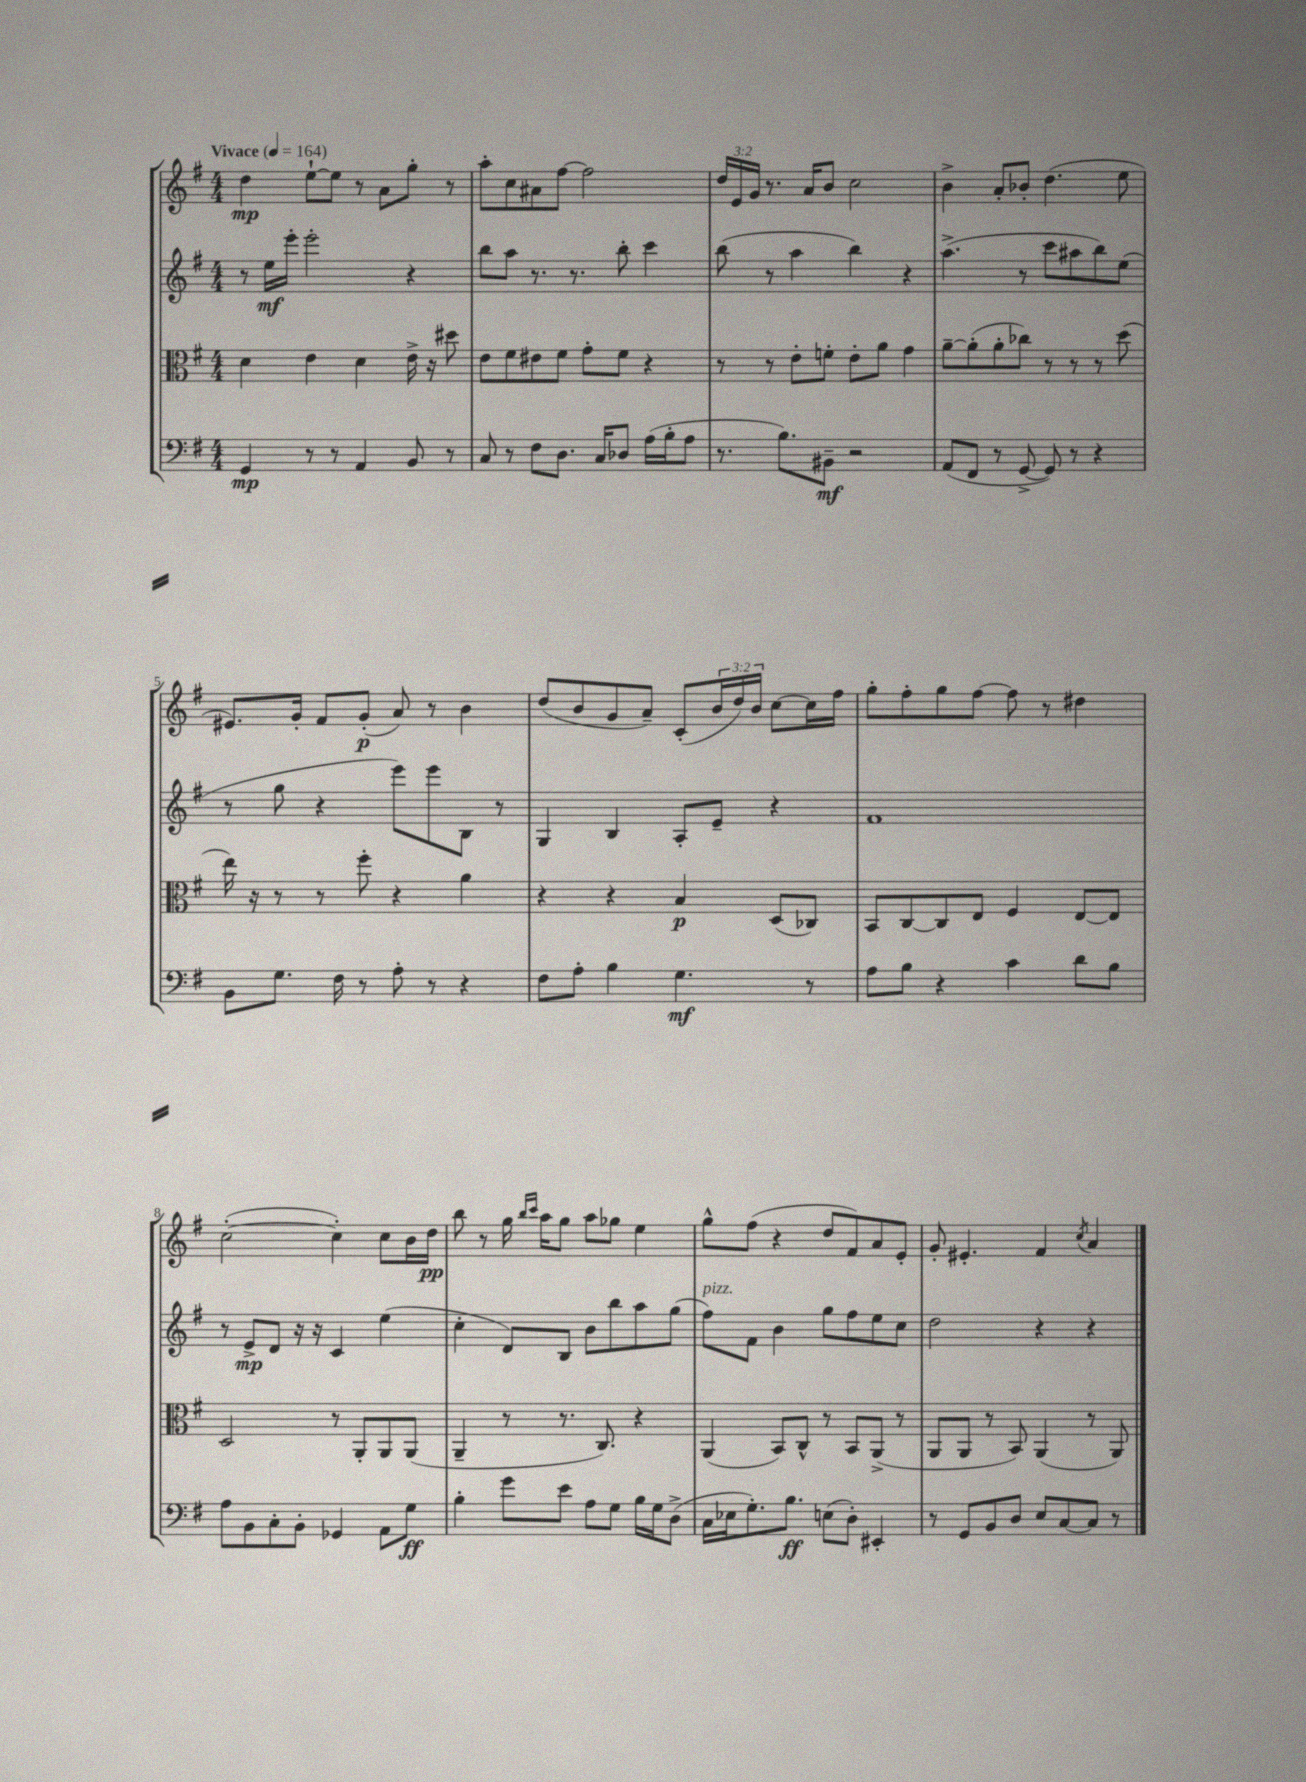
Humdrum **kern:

**kern	**dynam	**kern	**dynam	**kern	**dynam	**kern	**dynam
*part4	*part4	*part3	*part3	*part2	*part2	*part1	*part1
*staff4	*staff4	*staff3	*staff3	*staff2	*staff2	*staff1	*staff1
*clefF4	*	*clefC3	*	*clefG2	*	*clefG2	*
*k[f#]	*	*k[f#]	*	*k[f#]	*	*k[f#]	*
*M4/4	*	*M4/4	*	*M4/4	*	*M4/4	*
*MM164	*	*MM164	*	*MM164	*	*MM164	*
=1	=1	=1	=1	=1	=1	=1	=1
!	!	!	!	!	!	!LO:TX:a:B:t=Vivace	!
4GG/	mp	4d\	.	8r	.	4dd\	mp
.	.	.	.	16ee\LL	mf	.	.
.	.	.	.	16eee'\JJ	.	.	.
8r	.	4e\	.	2eee'\	.	[8ee`\L	.
8r	.	.	.	.	.	8ee\J]	.
4AA/	.	4d\	.	.	.	8r	.
.	.	.	.	.	.	8a\L	.
8BB/	.	16e^\	.	4r	.	8gg'\J	.
.	.	16r	.	.	.	.	.
8r	.	8dd#X\	.	.	.	8r	.
=2	=2	=2	=2	=2	=2	=2	=2
8C/	.	8e\L	.	8bb\L	.	8aa'\L	.
8r	.	8f#\	.	8aa\J	.	8cc\	.
8F#\L	.	8e#X\	.	8.r	.	8a#X\	.
8.D\J	.	8f#\J	.	.	.	[8ff#\J	.
.	.	.	.	8.r	.	.	.
.	.	8g'\L	.	.	.	2ff#\]	.
16C/KL	.	.	.	.	.	.	.
8D-X/J	.	8f#\J	.	8bb'\	.	.	.
(16A\LL	.	4r	.	4ccc\	.	.	.
16B'\J	.	.	.	.	.	.	.
8A\J	.	.	.	.	.	.	.
=3	=3	=3	=3	=3	=3	=3	=3
8.r	.	8r	.	(8bb\	.	24dd/LL	.
.	.	.	.	.	.	24e/	.
.	.	.	.	.	.	24g/JJ	.
.	.	8r	.	8r	.	8.r	.
8.B\L)	.	.	.	.	.	.	.
.	.	8e'\L	.	4aa\	.	.	.
.	.	.	.	.	.	16a/KL	.
8BB#X~\J	mf	8fn'\J	.	.	.	8b/J	.
2r	.	8e'\L	.	4bb\)	.	2cc\	.
.	.	8a\J	.	.	.	.	.
.	.	4g\	.	4r	.	.	.
=4	=4	=4	=4	=4	=4	=4	=4
(8AA/L	.	[8a~\L	.	(4.aa^\	.	4b^\	.
8FF#/J	.	(8a'\]	.	.	.	.	.
8r	.	8a'\	.	.	.	8a'/L	.
[8GG^/	.	8cc-X\J)	.	8r	.	8b-X'/J	.
8GG/])	.	8r	.	8ccc\L	.	(4.dd\	.
8r	.	8r	.	8aa#X\	.	.	.
4r	.	8r	.	8bb\)	.	.	.
.	.	(8dd\	.	(8ee\J	.	8ee\	.
!!LO:LB:g=z
=5	=5	=5	=5	=5	=5	=5	=5
8BB\L	.	16ee\)	.	8r	.	8.e#X/L)	.
.	.	16r	.	.	.	.	.
8.G\J	.	8r	.	8gg\	.	.	.
.	.	.	.	.	.	16g'/Jk	.
.	.	8r	.	4r	.	8f#/L	.
16F#\	.	.	.	.	.	.	.
8r	.	8ff#'\	.	.	.	(8g'/J	p
8A'\	.	4r	.	8eee\L)	.	8a/)	.
8r	.	.	.	8eee\	.	8r	.
4r	.	4a\	.	8B\J	.	4b\	.
.	.	.	.	8r	.	.	.
=6	=6	=6	=6	=6	=6	=6	=6
8F#\L	.	4r	.	4G/	.	(8dd/L	.
8A'\J	.	.	.	.	.	8b/	.
4B\	.	4r	.	4B/	.	8g/	.
.	.	.	.	.	.	8a~/J)	.
4.G\	mf	4B/	p	8A'/L	.	(8c'/L	.
.	.	.	.	8e~/J	.	24b/L	.
.	.	.	.	.	.	24dd/)	.
.	.	.	.	.	.	24b/JJ	.
.	.	(8D/L	.	4r	.	[8cc\L	.
8r	.	8C-X/J)	.	.	.	16cc\L]	.
.	.	.	.	.	.	16ff#\JJ	.
=7	=7	=7	=7	=7	=7	=7	=7
8A\L	.	8BB/L	.	1f#	.	8gg'\L	.
8B\J	.	[8C/	.	.	.	8ff#'\	.
4r	.	8C/]	.	.	.	8gg\	.
.	.	8E/J	.	.	.	[8ff#\J	.
4c\	.	4F#/	.	.	.	8ff#\]	.
.	.	.	.	.	.	8r	.
8d\L	.	[8E/L	.	.	.	4dd#X\	.
8B\J	.	8E/J]	.	.	.	.	.
!!LO:LB:g=z
=8	=8	=8	=8	=8	=8	=8	=8
8A\L	.	2D/	.	8r	.	([2cc'\	.
8BB\	.	.	.	8e^/L	mp	.	.
8C'\	.	.	.	8d/J	.	.	.
8BB'\J	.	.	.	16r	.	.	.
.	.	.	.	16r	.	.	.
4GG-X/	.	8r	.	4c/	.	4cc'\])	.
.	.	8AA'/L	.	.	.	.	.
8AA\L	.	8AA/	.	(4ee\	.	8cc\L	.
8G\J	ff	(8AA/J	.	.	.	16b\L	.
.	.	.	.	.	.	16dd\JJ	pp
=9	=9	=9	=9	=9	=9	=9	=9
4B'\	.	4AA~/	.	4cc'\	.	8bb\	.
.	.	.	.	.	.	8r	.
8g\L	.	8r	.	8d/L)	.	16gg\	.
.	.	.	.	.	.	16qqbb/LL	.
.	.	.	.	.	.	16qqccc/JJ	.
.	.	.	.	.	.	16aa\KL	.
8e\J	.	8.r	.	8B/J	.	8gg\J	.
8A\L	.	.	.	8b\L	.	8aa\L	.
.	.	8.C/)	.	.	.	.	.
8G\J	.	.	.	8bb\	.	8gg-X\J	.
16B\LL	.	4r	.	8aa\	.	4ee\	.
16G\J	.	.	.	.	.	.	.
(8D^\J	.	.	.	(8gg\J	.	.	.
=10	=10	=10	=10	=10	=10	=10	=10
!	!	!	!	!LO:TX:a:i:t=pizz.	!	!	!
16C\LL	.	(4AA/	.	8ff#\L)	.	8gg^^\L	.
16E-X\J	.	.	.	.	.	.	.
8.G'\)	.	.	.	8f#\J	.	(8ff#\J	.
.	.	8BB/L)	.	4b\	.	4r	.
8.B\J	ff	.	.	.	.	.	.
.	.	8C^^/J	.	.	.	.	.
(8En\L	.	8r	.	8gg\L	.	8dd/L	.
8D'\J)	.	8BB/L	.	8ff#\	.	8f#/)	.
4EE#X'/	.	(8AA^/J	.	8ee\	.	8a/	.
.	.	8r	.	8cc\J	.	8e'/J	.
=11	=11	=11	=11	=11	=11	=11	=11
8r	.	8AA/L	.	2dd\	.	8g'/	.
8GG/L	.	8AA/J	.	.	.	4.e#X'/	.
8BB/	.	8r	.	.	.	.	.
8D/J	.	8BB/)	.	.	.	.	.
8E/L	.	(4AA/	.	4r	.	4f#/	.
[8C/	.	.	.	.	.	.	.
.	.	.	.	.	.	8qcc/	.
8C/J]	.	8r	.	4r	.	4a/	.
8r	.	8AA/)	.	.	.	.	.
==	==	==	==	==	==	==	==
*-	*-	*-	*-	*-	*-	*-	*-
